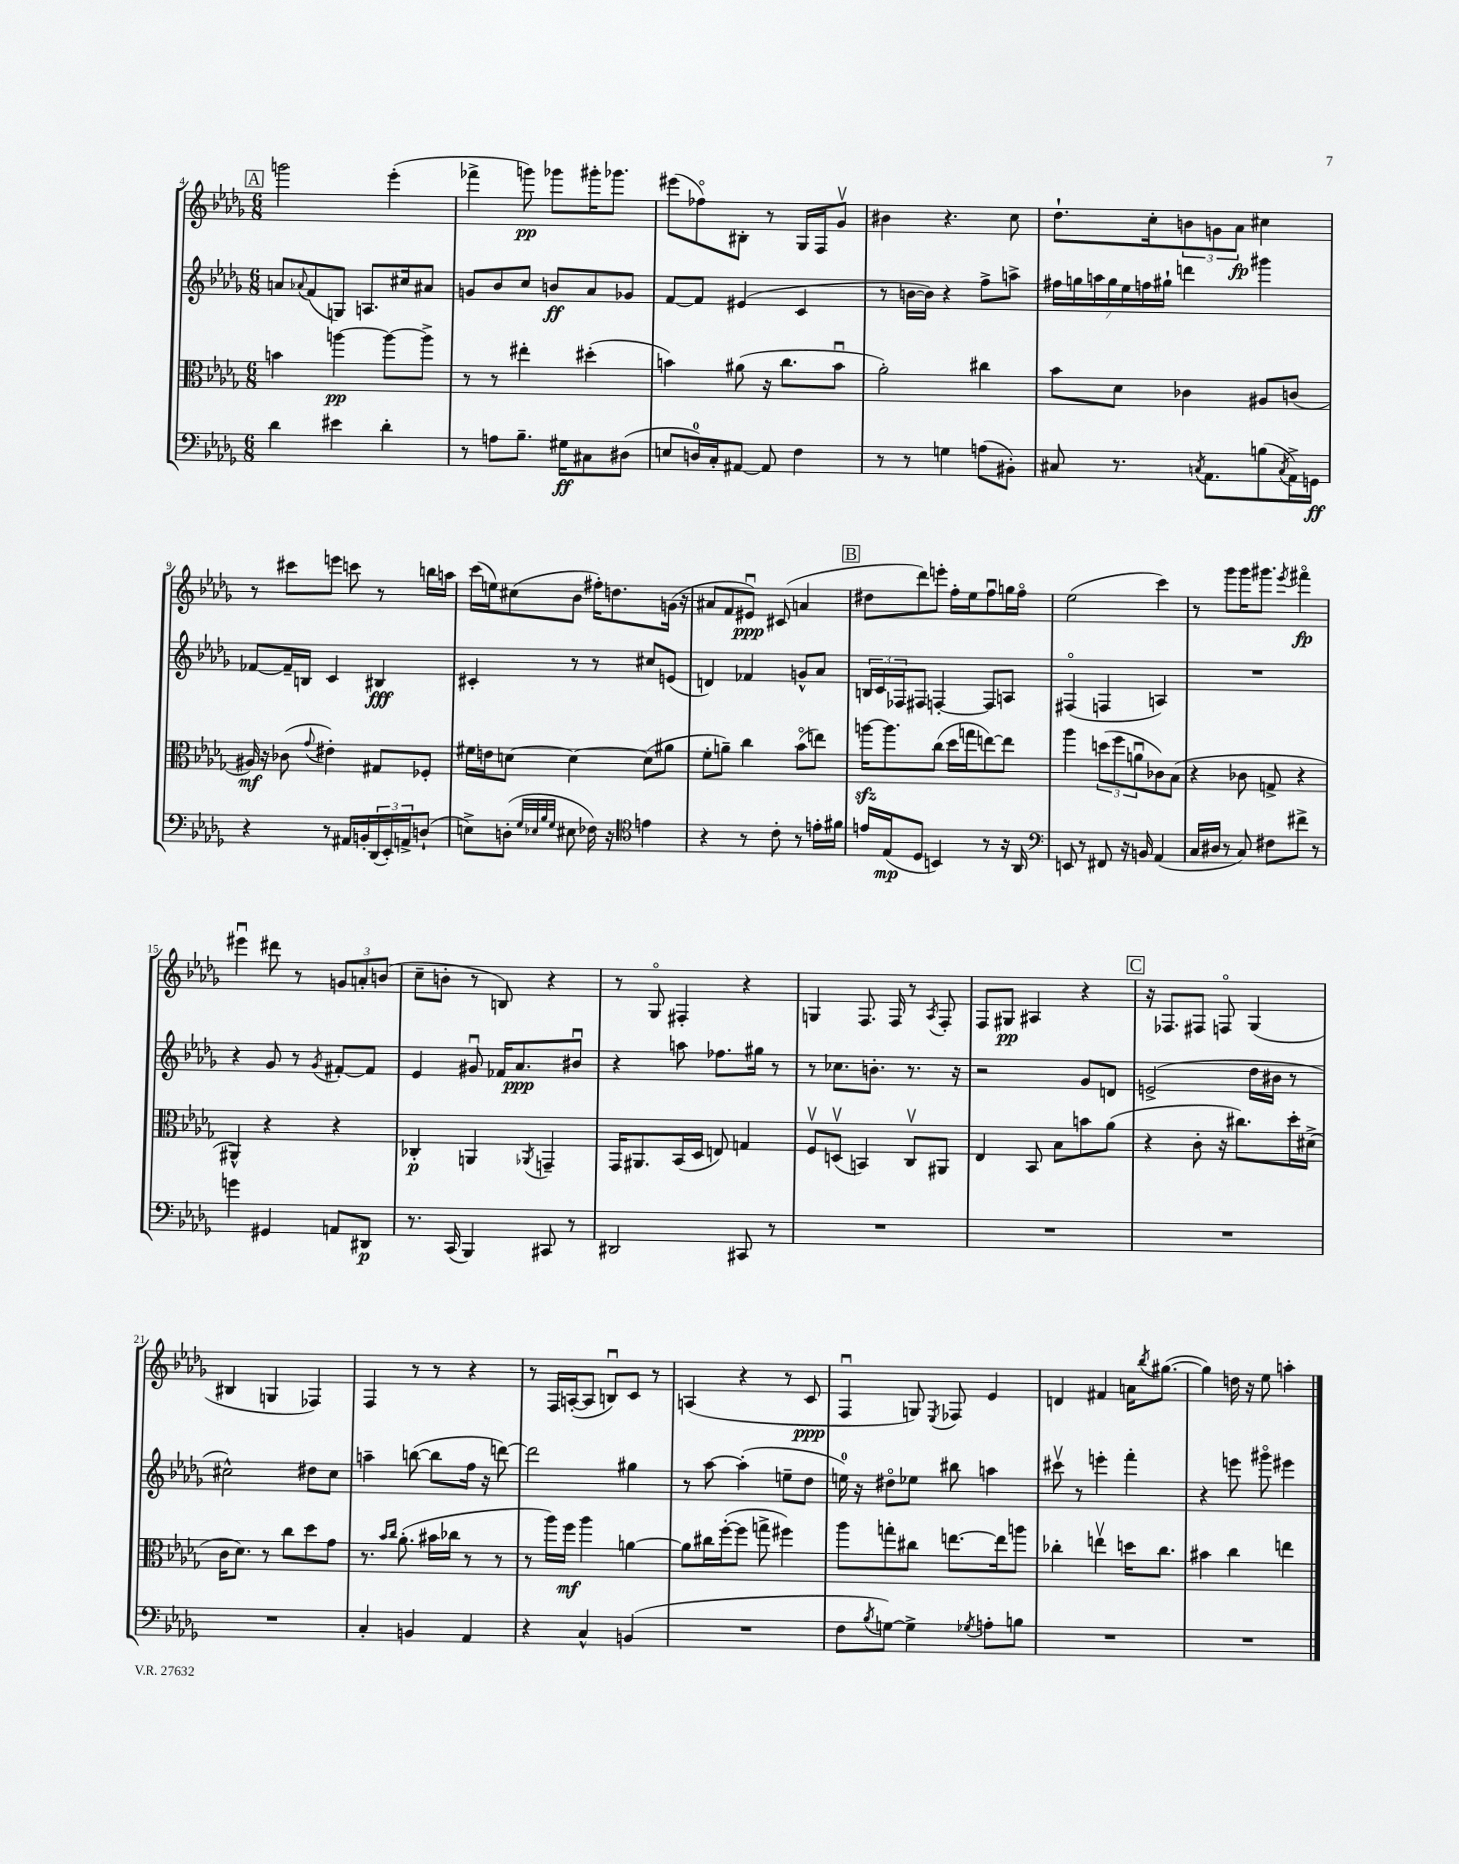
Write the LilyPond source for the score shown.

<<
\new StaffGroup <<
\new Staff = "s0" {
    \clef treble \key des \major \numericTimeSignature \time 6/8
    \mark \markup { \box "A" } g'''2 ees'''4-.( |
    fes'''4-> g'''8\pp) ges'''8 gis'''16-. ges'''8. |
    eis'''8( fes''8\flageolet) bis8-. r8 ges16 f16 ges'8\upbow |
    bis'4 r4. c''8 |
    des''8.-! c''16-. \tuplet 3/2 { b'8 g'8 aes'8\fp } cis''4 |
    r8 cis'''8 e'''8 c'''8 r8 b''16 a''16 |
    c'''16( e''16) cis''8( bes'8 fis''16-.) d''8. g'16( r16 |
    ais'8 f'8 eis'8\downbow\ppp) cis'8( a'4 |
    \mark \markup { \box "B" } dis''8 des'''8) e'''8-. f''16-. ees''16 f''8\downbow g''16 f''16\flageolet |
    ees''2( c'''4) |
    r8 ges'''8 ges'''16 gis'''8. \acciaccatura { ees'''8 } fis'''4\flageolet\fp |
    eis'''4\downbow dis'''8 r8 \tuplet 3/2 { g'8 a'8-. b'8( } |
    c''8-- b'8-. r8 b8) r4 |
    r8 ges8\flageolet fis4-. r4 |
    g4 f8. f16 r8 \acciaccatura { aes8 } f8-. |
    f8 gis8\pp ais4 r4 |
    \mark \markup { \box "C" } r16 fes8. fis8 f8\flageolet ges4( |
    bis4 g4 fes4) |
    f4 r8 r8 r4 |
    r8 f16 a16~-.( a8 b8\downbow) c'8 r8 |
    a4( r4 r8 c'8\ppp |
    f4\downbow g8) \acciaccatura { ees8 } fes8 ees'4 |
    d'4 fis'4 a'16 \acciaccatura { bes''8 } gis''8.~( |
    gis''4) d''16 r16 ees''8 a''4-. \bar "|." |
}
\new Staff = "s1" {
    \clef treble \key des \major \numericTimeSignature \time 6/8
    \mark \markup { \box "A" } a'8 \appoggiatura { aes'8 } f'8( g8) a8. cis''16 ais'8 |
    g'8 bes'8 c''8 b'8\ff aes'8 ges'8 |
    f'8~ f'8 eis'4( c'4 |
    r8 b'16~ b'16) r4 f''8-> a''8-> |
    \tuplet 7/4 { fis''16 g''16 a''16 g''16 ees''16 f''16 gis''16-! } d'''4 gis'''4 |
    fes'8~ fes'16-- b16 c'4 bis4\fff |
    cis'4-. r8 r8 cis''8 e'8( |
    d'4) fes'4 g'8-^ aes'8 |
    \mark \markup { \box "B" } \tuplet 3/2 { b16 c'16 fes16 } fis8 f4~-. f8 a8 |
    fis4\flageolet( f4 a4) |
    R2. |
    r4 ges'8 r8 \acciaccatura { ges'8 } fis'8~-. fis'8 |
    ees'4 gis'8\downbow fes'16 aes'8.\ppp bis'8\downbow |
    r4 a''8 fes''8. gis''16 r8 |
    r8 ces''8. b'8.-. r8. r16 |
    r2 ges'8 d'8 |
    \mark \markup { \box "C" } e'2->( des''16 bis'16 r8 |
    cis''2-^) dis''8 cis''8 |
    a''4-- b''8~( b''8 f''16 r16 d'''8~) |
    d'''2 gis''4 |
    r8 aes''8~ aes''4-.( e''8-- des''8 |
    e''16-0) r16 dis''8\flageolet ees''8 bis''8 a''4 |
    cis'''8\upbow r8 e'''4-. f'''4-. |
    r4 e'''8 gis'''8\flageolet eis'''4 \bar "|." |
}
\new Staff = "s2" {
    \clef alto \key des \major \numericTimeSignature \time 6/8
    \mark \markup { \box "A" } b'4 a''4~\pp a''8~ a''8-> |
    r8 r8 eis''4-. dis''4-.( |
    b'4) ais'8( r16 c''8. b'8\downbow |
    aes'2-.) cis''4 |
    bes'8 des'8 ces'4 ais8 c'8( |
    ais16\mf) r16 ces'8( \appoggiatura { ges'8 } eis'4-.) gis8 fes8-. |
    fis'16 e'16 d'8~ d'4~ d'8( ais'8 |
    f'8-. a'8--) c''4 bes'8\flageolet( e''8) |
    \mark \markup { \box "B" } a''16~\sfz a''8. c''8( des''16 g''16 e''8~) e''8 |
    aes''4 \tuplet 3/2 { d''8( f''8 a'8\downbow } ces'8) bes8( |
    r4 ces'8 g8-> r4 |
    ais,4-^) r4 r4 |
    ces4-.\p a,4 \acciaccatura { aes,8 } g,4-- |
    ges,16 ais,8. bes,16( des16 e8) g4 |
    f8\upbow d8\upbow( b,4) c8\upbow ais,8 |
    ees4 bes,8 bes8 b'8 aes'8( |
    \mark \markup { \box "C" } r4 c'8-. r16 cis''8.) des''16-. dis'16->( |
    c'16 des'8.) r8 c''8 des''8 ges'8 |
    r8. \grace { bes'16 c''16 } aes'8.-.( bis'16 ces''16 r8 r8 |
    r8 aes''16) f''16\mf aes''4 a'4~ |
    a'8 cis''16 f''16~-.( f''8 g''8-> fis''4) |
    aes''8 g''8-. cis''8 e''8.~ e''16 a''8 |
    ces''4-. e''4\upbow d''16 ces''8. |
    bis'4 c''4 e''4 \bar "|." |
}
\new Staff = "s3" {
    \clef bass \key des \major \numericTimeSignature \time 6/8
    \mark \markup { \box "A" } des'4 eis'4 des'4-. |
    r8 a8 bes8.-- gis16\ff cis8 dis8( |
    e8 d16-0) c16-. ais,8~ ais,8 f4 |
    r8 r8 g4 a8( bis,8-.) |
    cis8 r8. \acciaccatura { c8 } aes,8. b8( \acciaccatura { c8 } aes,16->) g,16\ff |
    r4 r8 ais,16 b,16-. \tuplet 3/2 { des,16( ees,16-.) a,16-> } d8-!( |
    e8->) d8-.( \grace { ges32 ees32 bes32 ges32 } eis8 fes16) r16 \clef tenor e'4 |
    r4 r8 c'8-. r8 e'16-. fis'16 |
    \mark \markup { \box "B" } e'16 ees16\mp( des8 b,4) r8 r16 aes,16 |
    \clef bass e,8 r8 fis,8 r16 b,16 aes,4( |
    c16 dis16 r8 c8) fis8 fis'8-> r8 |
    g'4 gis,4 a,8 dis,8\p |
    r8. c,16( bes,,4) cis,8 r8 |
    dis,2 cis,8 r8 |
    R2. |
    R2. |
    \mark \markup { \box "C" } R2. |
    R2. |
    c4-. b,4 aes,4 |
    r4 c4-^ b,4( |
    R2. |
    f8 \acciaccatura { bes8 } g8~) g4-> \acciaccatura { ges8 } a8-. b8 |
    R2. |
    R2. \bar "|." |
}
>>
>>
\layout { \context { \Score currentBarNumber = #4 } }
